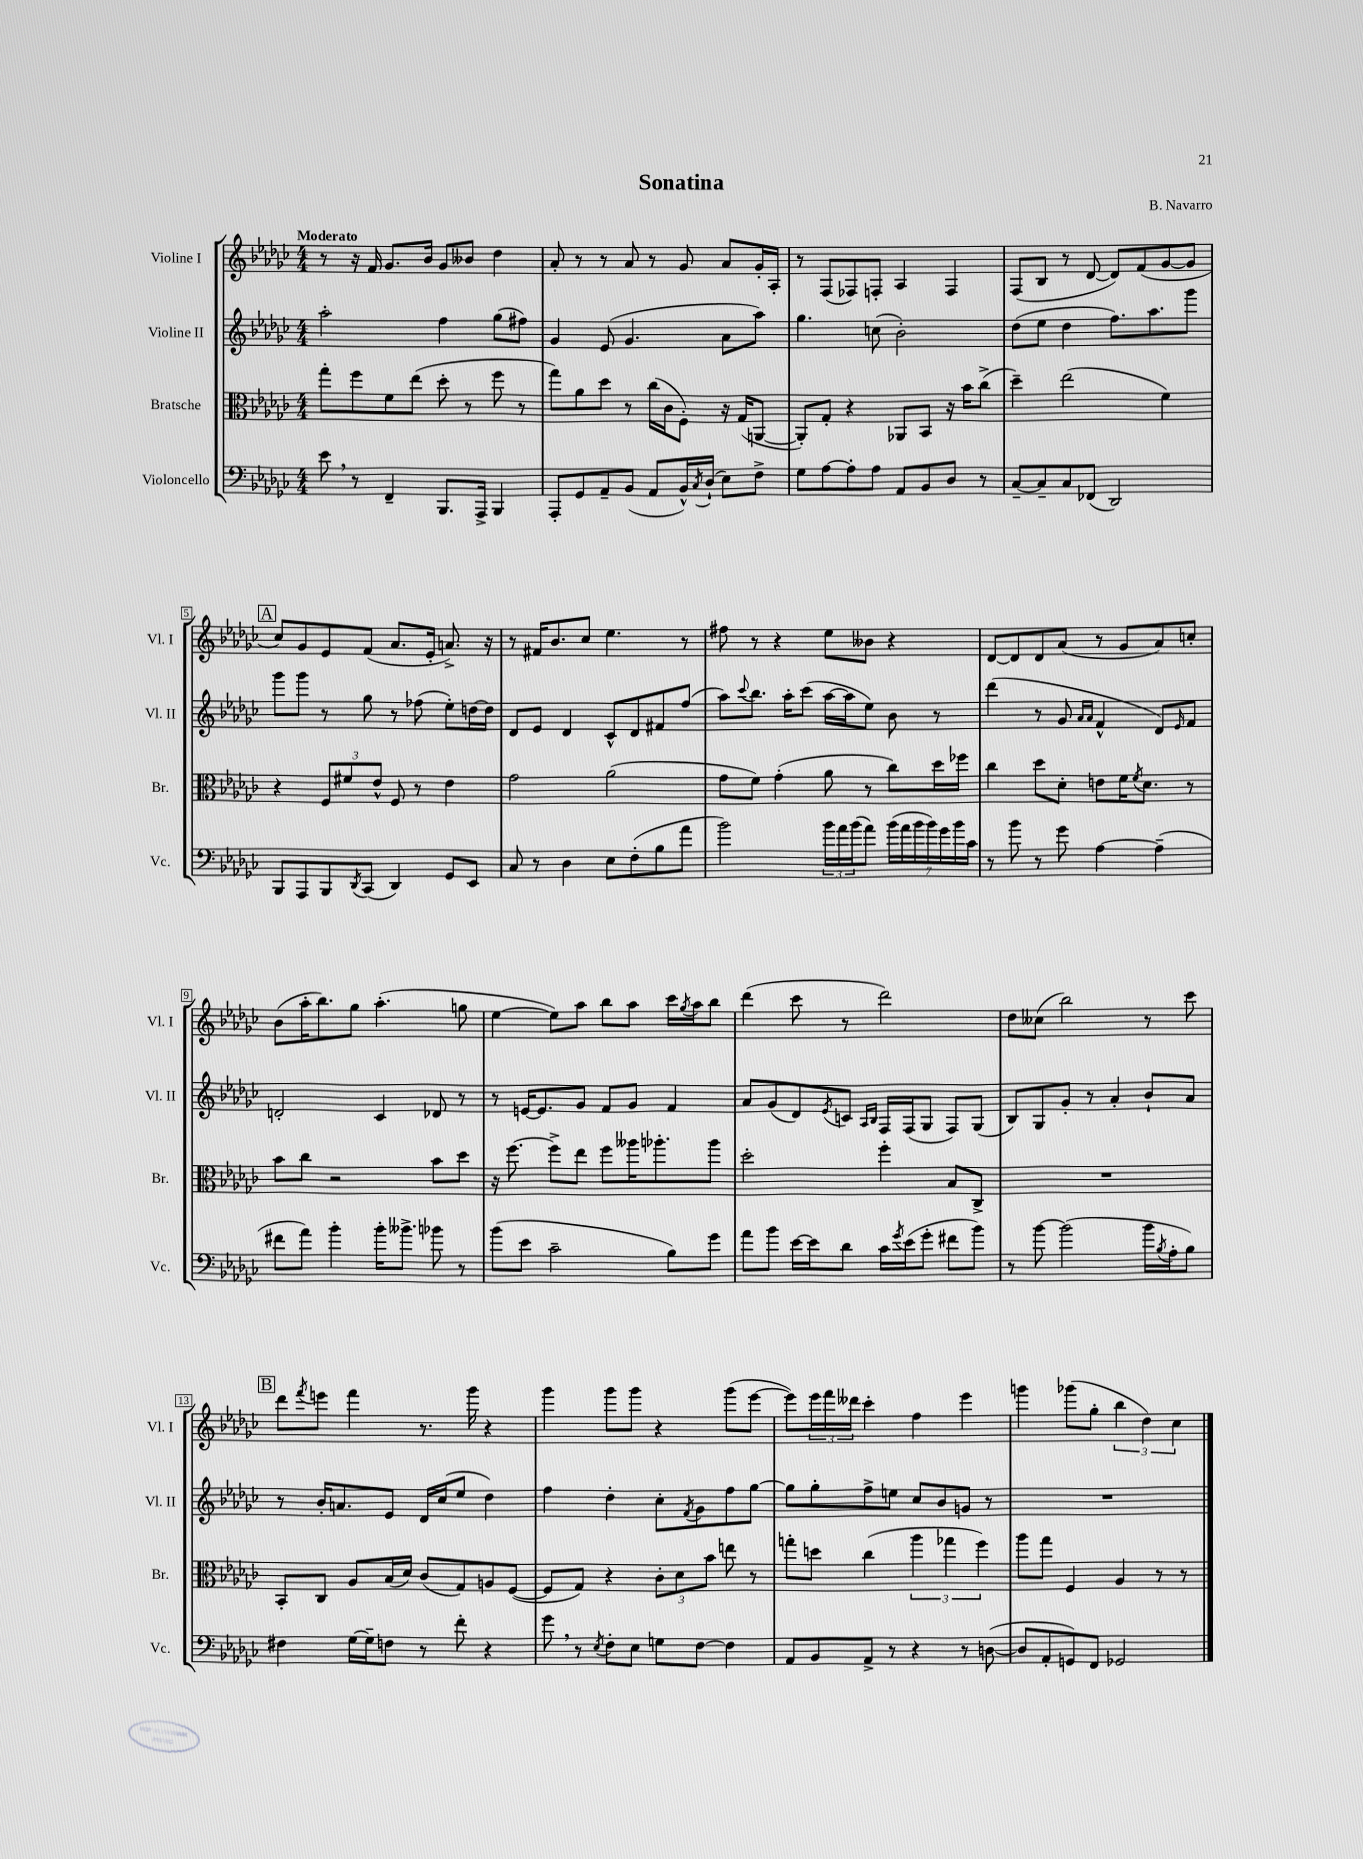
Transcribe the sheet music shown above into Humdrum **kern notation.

**kern	**kern	**kern	**kern
*staff4	*staff3	*staff2	*staff1
*clefF4	*clefC3	*clefG2	*clefG2
*k[b-e-a-d-g-c-]	*k[b-e-a-d-g-c-]	*k[b-e-a-d-g-c-]	*k[b-e-a-d-g-c-]
*M4/4	*M4/4	*M4/4	*M4/4
8e-	8gg-'	2aa-'	8r
8r	8ff	.	16r
.	.	.	16f
4FF~	8f	.	8.g-
.	(8ee-	.	.
.	.	.	16b-
8.BBB-	8dd-'	4ff	8g-
.	8r	.	8b--
16AAA-^	.	.	.
4BBB-	8ff	(8gg-	4dd-
.	8r	8ff#)	.
=	=	=	=
8AAA-'	8gg-)	4g-	8a-'
8GG-	8a-	.	8r
8AA-~	8dd-	(8e-	8r
(8BB-	8r	4.g-	8a-
8AA-	(16cc-	.	8r
.	16c-	.	.
16BB-^^)	8F')	.	8g-
8qC-	.	.	.
(16D-`	.	.	.
8E-)	16r	8a-	8a-
.	(16G-	.	.
8F^	[8AA	8aa-)	16g-'
.	.	.	16A-'
=	=	=	=
8G-	8AA'])	4.gg-	8r
[8A-	8G-'	.	(8F
8A-']	4r	.	8F-)
8A-	.	(8cc	8F'
8AA-	8AA-	2b-')	4A-
8BB-	8BB-	.	.
8D-	16r	.	4F
.	16b-	.	.
8r	(8cc-^	.	.
=	=	=	=
[8C-~	4dd-~)	(8dd-	(8F
8C-~]	.	8ee-	8B-
8C-	(2ee-	4dd-	8r
(8FF-	.	.	[8d-
2DD-)	.	8.ff)	8d-])
.	.	.	(8f
.	.	8.aa-	.
.	4f)	.	[8g-
.	.	8ggg-	8g-]
=	=	=	=
8BBB-	4r	8ggg-	8cc-)
8AAA-	.	8ggg-	8g-
8BBB-	12F	8r	8e-
.	12f#	.	.
8qDD-	.	.	.
(8CC-	.	8gg-	(8f
.	12e-^^	.	.
4DD-)	8F	8r	8.a-
.	8r	(8ff-	.
.	.	.	16e-'
8GG-	4e-	8ee-')	8.a^)
8EE-	.	[16dd	.
.	.	16dd]	16r
=	=	=	=
8C-	2g-	8d-	8r
8r	.	8e-	16f#
.	.	.	8.b-
4D-	.	4d-	.
.	.	.	8cc-
8E-	(2a-	8c-^^	4.ee-
(8F'	.	8d-	.
8B-	.	8f#	.
8a-	.	(8ff	8r
=	=	=	=
2b-)	8g-	8aa-)	8ff#
.	.	8qqccc-	.
.	8f)	8.bb-	8r
.	(4g-'	.	4r
.	.	16aa-'	.
.	.	(8ccc-	.
24b-	8a-	[16aa-	8ee-
24a-	.	.	.
.	.	16aa-]	.
(24b-	.	.	.
8a-)	8r	8ee-)	8b--
(28b-	8cc-)	8b-	4r
28a-	.	.	.
28b-	.	.	.
28b-)	.	.	.
.	16dd-	8r	.
28g-	.	.	.
28b-	.	.	.
.	16ff-	.	.
28c-	.	.	.
=	=	=	=
8r	4cc-	(4ddd-	[8d-
8b-	.	.	8d-]
8r	8dd-	8r	8d-
8g-	8d-'	8g-	(8a-
.	.	16qqa-	.
.	.	16qqa-	.
[4A-	8e	4f^^	8r
.	16f	.	8g-
.	8qf	.	.
.	8.d-	.	.
(4A-~]	.	8d-)	8a-)
.	.	16qqe-	.
.	8r	8f	8cc'
=	=	=	=
8f#	8b-	2d'	(8b-
8a-)	8cc-	.	16aa-'
.	.	.	8.bb-)
4b-'	2r	.	.
.	.	.	8gg-
16b-'	.	4c-	(4.aa-'
8.b--^	.	.	.
8b-	8b-	8d-	.
8r	8dd-	8r	8gg
=	=	=	=
(8b-	16r	8r	[4ee-
.	[8.ff	.	.
8e-	.	[16e	.
.	.	8.e]	.
2c-~	8ff^]	.	8ee-])
.	8ee-	8g-	8aa-
.	8ff	8f	8bb-
.	16aa--	8g-	8aa-
.	8.aa-'	.	.
8B-)	.	4f	16ccc-
.	.	.	8qgg-
.	.	.	16aa-
8g-	8aa-	.	8bb-
=	=	=	=
8a-	2dd-'	8a-	(4ddd-
8b-	.	(8g-	.
[16e-	.	8d-)	8ccc-
16e-]	.	.	.
.	.	8qe-	.
8d-	.	8c	8r
.	.	16qqA-	.
.	.	16qqB-	.
16c-	4ff'	16F	2ddd-)
8qg-	.	.	.
(16e-	.	(16F	.
8g-'	.	8G-	.
8f#	8B-	8F)	.
8b-)	8C-^	(8G-	.
=	=	=	=
8r	1r	8B-)	8dd-
[8b-	.	8G-	(8cc--
(2b-]	.	8g-'	2bb-)
.	.	8r	.
.	.	4a-'	.
16b-	.	8b-`	8r
8qB-	.	.	.
16A-'	.	.	.
8B-)	.	8a-	8ccc-
=	=	=	=
4F#	8BB-'	8r	8ddd-
.	.	.	8qfff
.	8C-	16b-'	8eee
.	.	8.a	.
[16G-	8A-	.	4fff
16G-~]	.	.	.
8F	(16B-	8e-	.
.	16d-)	.	.
8r	(8c-	16d-	8.r
.	.	(16cc-	.
8f'	8G-)	8ee-	.
.	.	.	16ggg-
4r	8A	4dd-)	4r
.	([8F	.	.
=	=	=	=
8g-	8F]	4ff	4ggg-
8r	8G-)	.	.
8qE-	.	.	.
8F'	4r	4dd-'	8ggg-
8E-	.	.	8ggg-
8G	12c-'	8cc-'	4r
.	12d-	.	.
.	.	8qf	.
[8F	.	8g-	.
.	12b-	.	.
4F]	8ee	8ff	(8ggg-
.	8r	[8gg-	[8eee-
=	=	=	=
8AA-	8gg'	8gg-]	8eee-])
8BB-	8dd	8gg-'	24eee-
.	.	.	24fff
.	.	.	24ddd--
8AA-^	(4cc-	8ff^	4ccc-'
8r	.	8ee	.
4r	6aa-	8cc-	4ff
.	.	8b-	.
.	6gg-	.	.
8r	.	8g	4eee-
.	6ff)	.	.
([8D	.	8r	.
=	=	=	=
8D]	8aa-	1r	4ggg
8AA-'	8gg-	.	.
8GG)	4F	.	(8ggg-
8FF	.	.	8gg-'
2GG-	4A-	.	6bb-
.	.	.	6dd-)
.	8r	.	.
.	.	.	6cc-
.	8r	.	.
==	==	==	==
*-	*-	*-	*-
